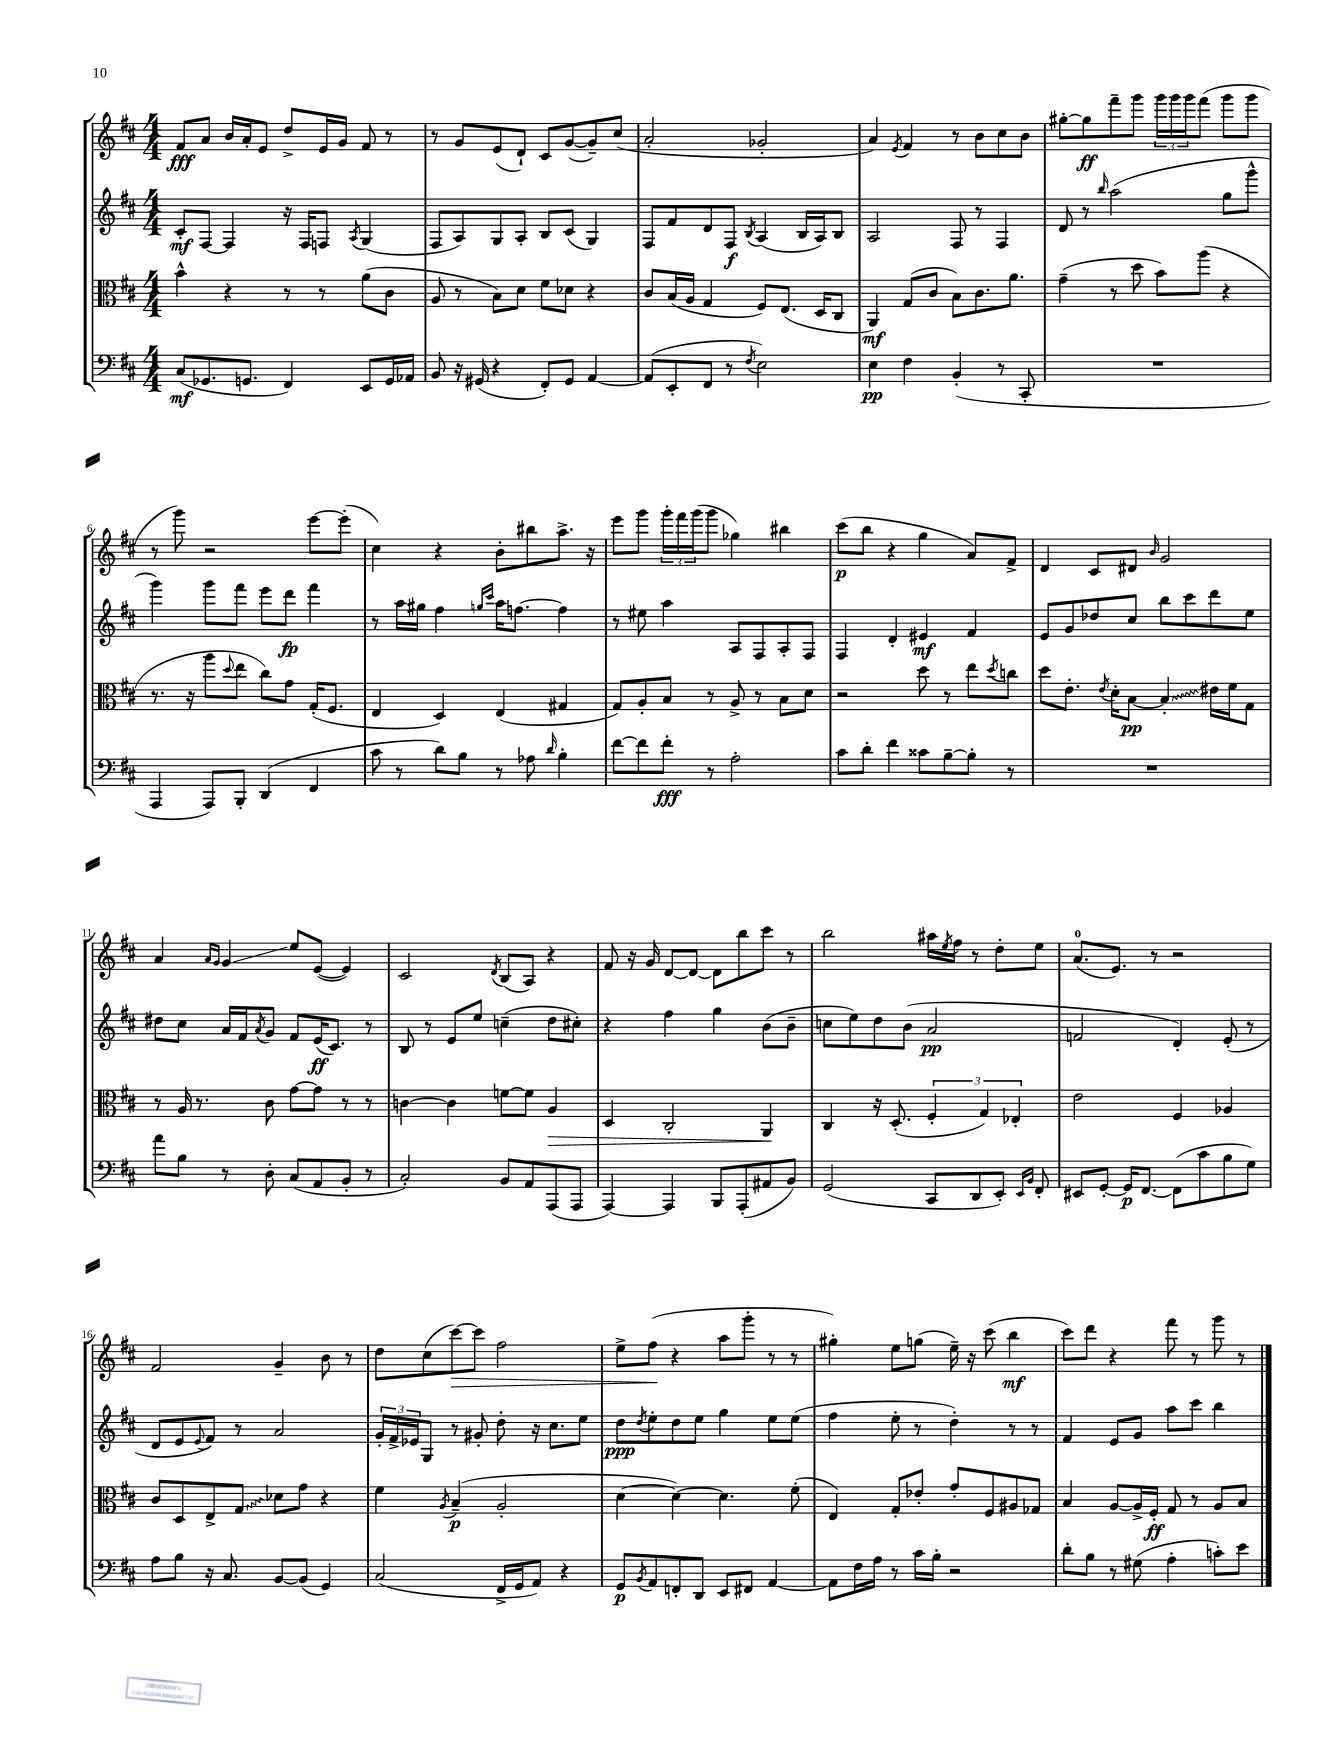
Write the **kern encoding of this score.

**kern	**kern	**kern	**kern
*staff4	*staff3	*staff2	*staff1
*clefF4	*clefC3	*clefG2	*clefG2
*k[f#c#]	*k[f#c#]	*k[f#c#]	*k[f#c#]
*M4/4	*M4/4	*M4/4	*M4/4
(8C#/L	4b^^\	8c#'/L	8f#/L
8.GG-/	.	[8F#/J	8a/J
.	4r	4F#/]	16b/LL
8.GG/J	.	.	16a'/J
.	.	.	8e/J
4FF#/)	8r	16r	8dd^/L
.	.	16F#/LK	.
.	8r	8F/J	16e/L
.	.	.	16g/JJ
.	.	8qA/	.
8EE/L	(8a\L	(4G/	8f#/
16GG/L	8c#\J	.	8r
16AA-/JJ	.	.	.
=	=	=	=
8BB/	8A/	8F#/L	8r
16r	8r	8A/)	8g/L
(16GG#/	.	.	.
4r	8B\L)	8G/	(8e/
.	8d\J	8A'/J	8d`/J)
8FF#'/L)	8f#\L	8B/L	8c#/L
8GG#/J	8d-\J	(8c#/J	([8g/
[4AA/	4r	4G/)	8g~/])
.	.	.	(8cc#/J
=	=	=	=
(8AA/]L	8c#/L	8F#/L	2a'/
8EE'/	(16B/L	8f#/	.
.	16A/JJ	.	.
8FF#/J	4G/	8d/	.
8r	.	8F#/J	.
8qF#/	.	8qB/	.
2E\)	8F#/L)	(4A/	2g-'/
.	(8.E/J	.	.
.	.	16B/LL	.
.	16D/LK	16A/J)	.
.	8C#/J	8B/J	.
=	=	=	=
4E\	4AA/)	2A/	4a/)
.	.	.	8qe/
4F#\	(8G/L	.	4f#/
.	8c#/J	.	.
(4BB'/	8B\L)	8F#/	8r
.	8.c#\	8r	8b\L
8r	.	4F#/	8cc#\
.	8.a\J	.	.
8CC#'/	.	.	8b\J
=	=	=	=
1r	(4g~\	8d/	[8gg#'\L
.	.	8r	8gg#\]
.	.	16qqbb/	.
.	8r	(2aa\	8fff#~\
.	8dd\	.	8ggg\J
.	8b\L)	.	24ggg\LL
.	.	.	24ggg\
.	.	.	24ggg\J
.	(8aa\J	.	(8fff#\J
.	4r	8gg\L	8ggg\L
.	.	8ggg^^\J	8ggg\J
=	=	=	=
4AAA/	8.r	4ggg\)	8r
.	.	.	8ggg\)
.	16r	.	.
8AAA/L)	8aa\L	8ggg\L	2r
.	8qqdd/	.	.
8BBB'/J	8ee\J	8fff#\J	.
(4DD/	8cc#\L)	8eee\L	.
.	8g\J	8ddd\J	.
4FF#/	(16G'/LK	4fff#\	[8eee\L
.	8.F#/J	.	.
.	.	.	(8eee'\]J
=	=	=	=
8c#\	4E/	8r	4cc#\)
8r	.	16aa\LL	.
.	.	16gg#\JJ	.
8d\L)	4D/)	4ff#\	4r
8B\J	.	.	.
.	.	16qqgg/LL	.
.	.	16qqccc#/JJ	.
8r	(4E/	16aa\LK	8b'\L
.	.	[8.ff\J	.
8A-\	.	.	8bb#\
16qqd/	.	.	.
4B'\	4G#/	4ff\]	8.aa^\J
.	.	.	16r
=	=	=	=
[8f#\L	8G/L)	8r	8eee\L
8f#\]	8A'/	8ee#\	8ggg\J
8f#'\J	8B/J	4aa\	24ggg'\LL
.	.	.	24fff#\
.	.	.	(24ggg\J
8r	8r	.	8ggg\J
2A'\	8A^/	8A/L	4gg-\)
.	8r	8F#/	.
.	8B\L	8A'/	4bb#\
.	8d\J	8F#/J	.
=	=	=	=
8c#\L	2r	4F#/	(8ccc#\L
8d'\J	.	.	8bb\J
4f#\	.	4d'/	4r
8c##\L	8dd\	4e#/	4gg\
[8B~\	8r	.	.
8B'\]J	8ee\L	4f#/	8a/L)
.	8qdd/	.	.
8r	8cc\J	.	8f#^/J
=	=	=	=
1r	8dd\L	8e/L	4d/
.	8.e'\J	8g/	.
.	.	8dd-/	8c#/L
.	8qe/	.	.
.	16d'\LK	.	.
.	[8B\J	8cc#/J	8d#/J
.	.	.	16qqb/
.	4B'/]	8bb\L	2g/
.	.	8ccc#\	.
.	16e#\LL	8ddd\	.
.	16f#\J	.	.
.	8G\J	8ee\J	.
=	=	=	=
8a\L	8r	8dd#\L	4a/
8B\J	16A/	8cc#\J	.
.	8.r	.	.
.	.	.	16qqa/LL
.	.	.	16qqg/JJ
8r	.	16a/LL	4g/
.	.	16f#/J	.
.	.	8qa/	.
8D'\	8c#\	8g/J	.
(8C#/L	[8g\L	8f#/L	8ee/L
8AA/	8g\]J	(16e/K	([8e/J
.	.	8.c#/J)	.
8BB'/J	8r	.	4e/])
8r	8r	8r	.
=	=	=	=
2C#'/)	[4c\	8B/	2c#/
.	.	8r	.
.	4c\]	8e/L	.
.	.	8ee/J	.
.	.	.	8qd/
8BB/L	[8f\L	(4cc~\	(8B/L
8AA/	8f\]J	.	8A/J)
(8AAA/	4A/	8dd\L	4r
8AAA/J	.	8cc#'\J)	.
=	=	=	=
[4AAA/)	4D/	4r	8f#/
.	.	.	16r
.	.	.	16g/
4AAA/]	2C#'/	4ff#\	[8d/L
.	.	.	8d/_J
8BBB/L	.	4gg\	8d\]L
(8AAA'/	.	.	8bb\
8AA#/	4AA/	(8b\L	8ccc#\J
8BB/J)	.	8b~\J	8r
=	=	=	=
(2GG/	4C#/	8cc\L	2bb\
.	.	8ee\)	.
.	16r	8dd\	.
.	(8.D'/	.	.
.	.	(8b\J	.
8CC#/L	6F#'/	2a/	16aa#\LL
.	.	.	8qee/
.	.	.	16ff#\JJ
8DD/	.	.	8r
.	6G/)	.	.
8EE'/J)	.	.	8dd'\L
.	6E-'/	.	.
16qqEE/LL	.	.	.
16qqBB/JJ	.	.	.
8FF#'/	.	.	8ee\J
=	=	=	=
8EE#/L	2e\	2f/	(8.a/L
[8GG'/J	.	.	.
.	.	.	8.e/J)
16GG/]LK	.	.	.
[8.FF#/J	.	.	.
.	.	.	8r
(8FF#\]L	4F#/	4d'/)	2r
8c#\	.	.	.
8B\	4A-/	(8e'/	.
8G\J)	.	8r	.
=	=	=	=
8A\L	8c#/L	8d/L	2f#/
8B\J	8D/	8e/	.
.	.	8qqe/	.
16r	8E^/	8f#/J)	.
8.C#/	.	.	.
.	8G/J	8r	.
[8BB/L	8d-\L	2a/	4g~/
(8BB/]J	8g\J	.	.
4GG/)	4r	.	8b\
.	.	.	8r
=	=	=	=
(2C#/	4f#\	24g'/LL	8dd\L
.	.	24f#^/	.
.	.	24e-/J	.
.	.	8G/J	(8cc#\
.	8qA/	.	.
.	(4B~/	8r	[8ccc#\)
.	.	8g#'/	8ccc#\]J
16FF#^/LL	2A'/	8dd'\	2ff#\
16GG/J	.	.	.
8AA/J)	.	16r	.
.	.	8.cc#\L	.
4r	.	.	.
.	.	8ee\J	.
=	=	=	=
8GG/L	[4d\	8dd\L	8ee^\L
8qBB/	.	8qdd/	.
8AA/	.	8ee'\	(8ff#\J
8FF'/	4d\_)	8dd\	4r
8DD/J	.	8ee\J	.
8EE/L	4.d\]	4gg\	8aa\L
8FF#/J	.	.	8ggg'\J
[4AA/	.	8ee\L	8r
.	(8f#'\	(8ee\J	8r
=	=	=	=
8AA\]L	4E/)	4ff#\	4gg#'\)
16F#\L	.	.	.
16A\JJ	.	.	.
8r	8G'/L	8ee'\	8ee\L
16c#\LL	8e-'/J	8r	(8gg\J
16B'\JJ	.	.	.
2r	8g'/L	4dd'\)	16ee~\)
.	.	.	16r
.	8F#/	.	(8ccc#\
.	8A#/	8r	4bb\
.	8G-/J	8r	.
=	=	=	=
8d'\L	4B/	4f#/	8ccc#\L)
8B\J	.	.	8ddd\J
8r	[8A/L	8e/L	4r
(8G#\	16A^/]L	8g/J	.
.	16F#'/JJ	.	.
4A'\	8G/	8aa\L	8fff#\
.	8r	8ccc#\J	8r
8c'\L)	8A/L	4bb\	8ggg\
8e\J	8B/J	.	8r
==	==	==	==
*-	*-	*-	*-
